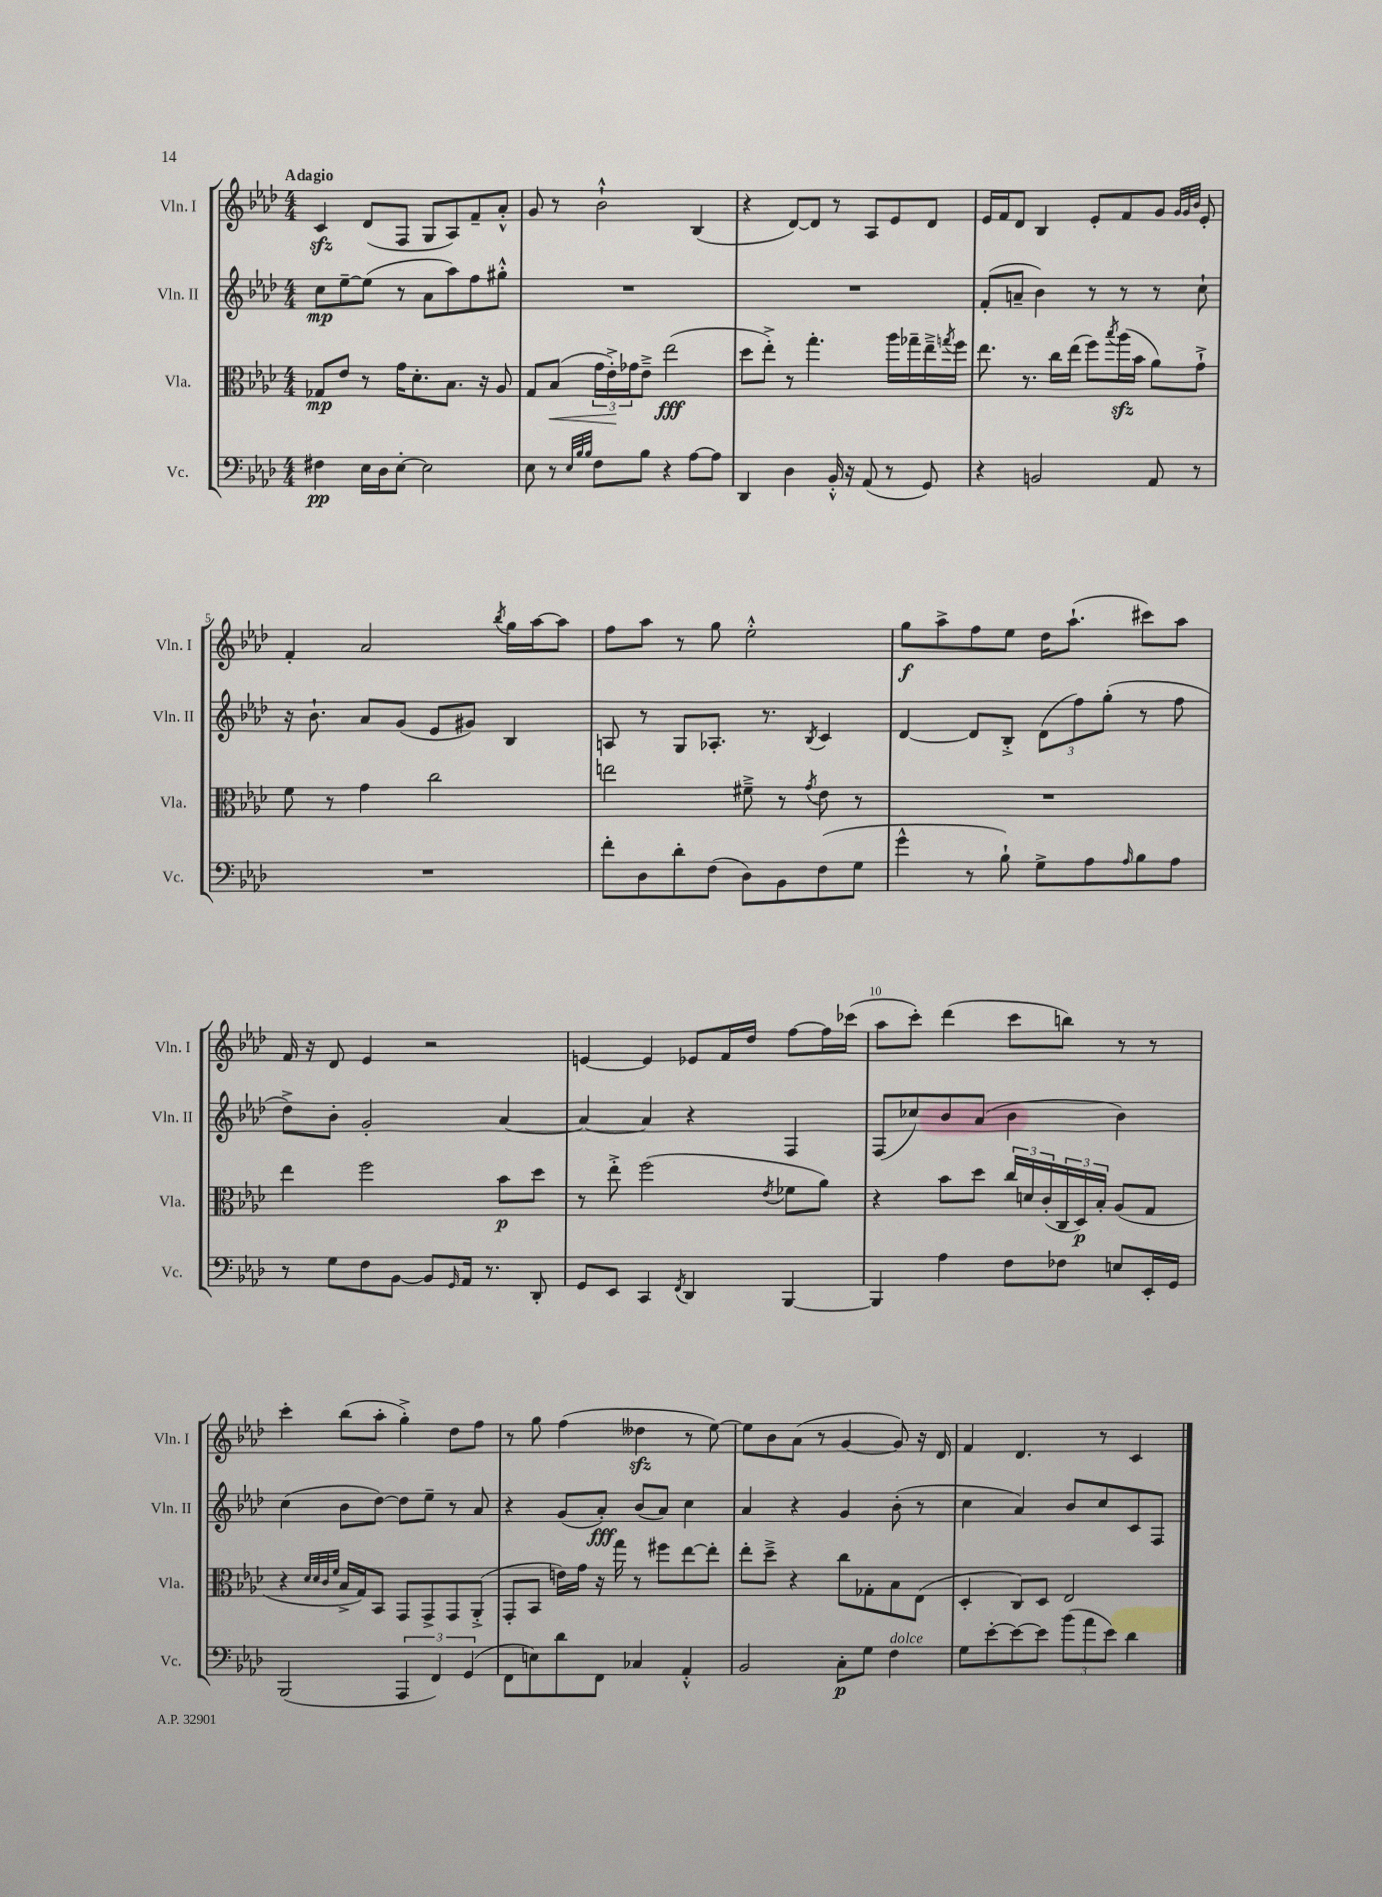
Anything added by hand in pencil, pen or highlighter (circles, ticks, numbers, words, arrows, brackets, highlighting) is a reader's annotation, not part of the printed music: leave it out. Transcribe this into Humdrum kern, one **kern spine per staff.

**kern	**dynam	**kern	**dynam	**kern	**dynam	**kern	**dynam
*part4	*part4	*part3	*part3	*part2	*part2	*part1	*part1
*staff4	*staff4	*staff3	*staff3	*staff2	*staff2	*staff1	*staff1
*I"Vc.	*	*I"Vla.	*	*I"Vln. II	*	*I"Vln. I	*
*I'Vc.	*	*I'Vla.	*	*I'Vln. II	*	*I'Vln. I	*
*clefF4	*	*clefC3	*	*clefG2	*	*clefG2	*
*k[b-e-a-d-]	*	*k[b-e-a-d-]	*	*k[b-e-a-d-]	*	*k[b-e-a-d-]	*
*M4/4	*	*M4/4	*	*M4/4	*	*M4/4	*
=1	=1	=1	=1	=1	=1	=1	=1
!	!	!	!	!	!	!LO:TX:a:B:t=Adagio	!
4F#X\	pp	8G-X/L	mp	8cc\L	mp	4czz/	.
.	.	8e-/J	.	[8ee-~\	.	.	.
16E-\LL	.	8r	.	(8ee-\J]	.	(8d-/L	.
16D-\J	.	.	.	.	.	.	.
[8E-'\J	.	16g\KL	.	8r	.	8F/J	.
.	.	8.d-'\	.	.	.	.	.
2E-\]	.	.	.	8a-\L	.	8G/L	.
.	.	8.B-\J	.	8aa-\)	.	8A-/)	.
.	.	.	.	8ff\	.	8f~/	.
.	.	16r	.	.	.	.	.
.	.	8A-/	.	8gg#X'^^\J	.	8a-'^^/J	.
=2	=2	=2	=2	=2	=2	=2	=2
8E-\	.	8G/L	.	1r	.	8g/	.
!	!	!	!LO:HP:b	!	!	!	!
8r	.	(8B-/J	<	.	.	8r	.
32qqE-/LLL	.	.	.	.	.	.	.
32qqB-/	.	.	.	.	.	.	.
32qqB-/JJJ	.	.	.	.	.	.	.
8F\L	.	24g\LL	.	.	.	2b-`^^\	.
.	.	24e-'^\)	.	.	.	.	.
.	.	24g-X\J	[	.	.	.	.
8B-\J	.	8e-~^\J	.	.	.	.	.
4r	.	(2ee-\	fff	.	.	.	.
[8A-\L	.	.	.	.	.	(4B-/	.
8A-\J]	.	.	.	.	.	.	.
=3	=3	=3	=3	=3	=3	=3	=3
4DD-/	.	8dd-\L	.	1r	.	4r	.
.	.	8ee-'^\J)	.	.	.	.	.
4D-\	.	8r	.	.	.	[8d-/L)	.
.	.	4.gg'\	.	.	.	8d-/J]	.
16BB-'^^/	.	.	.	.	.	8r	.
16r	.	.	.	.	.	.	.
(8AA-/	.	.	.	.	.	8A-/L	.
8r	.	16aa-\LL	.	.	.	8e-/	.
.	.	16gg-X~\	.	.	.	.	.
8GG/)	.	16ee-~^\	.	.	.	8d-/J	.
.	.	8qggn/	.	.	.	.	.
.	.	16ff\JJ	.	.	.	.	.
=4	=4	=4	=4	=4	=4	=4	=4
4r	.	8.ee-\	.	(8f'/L	.	16e-/LL	.
.	.	.	.	.	.	16f/J	.
.	.	.	.	8an~/J	.	8d-/J	.
.	.	8.r	.	.	.	.	.
2BBn/	.	.	.	4b-\)	.	4B-/	.
.	.	16cc\LL	.	.	.	.	.
.	.	(16ee-\JJ	.	.	.	.	.
.	.	8ff\L)	.	8r	.	8e-'/L	.
.	.	8qbb-/	.	.	.	.	.
.	.	(16aa-zz\L	.	8r	.	8f/	.
.	.	16b-\JJ	.	.	.	.	.
8AA-/	.	8a-\L)	.	8r	.	8g/J	.
.	.	.	.	.	.	32qqg/LLL	.
.	.	.	.	.	.	32qqg/	.
.	.	.	.	.	.	32qqb-/JJJ	.
8r	.	8g`^\J	.	8cc`\	.	8e-'/	.
!!LO:LB:g=z
=5	=5	=5	=5	=5	=5	=5	=5
1r	.	8f\	.	16r	.	4f'/	.
.	.	.	.	8.b-`\	.	.	.
.	.	8r	.	.	.	.	.
.	.	4g\	.	8a-/L	.	2a-/	.
.	.	.	.	(8g/J	.	.	.
.	.	2cc\	.	8e-/L	.	.	.
.	.	.	.	8g#X/J)	.	.	.
.	.	.	.	.	.	8qbb-/	.
.	.	.	.	4B-/	.	16gg\LL	.
.	.	.	.	.	.	[16aa-\J	.
.	.	.	.	.	.	8aa-\J]	.
=6	=6	=6	=6	=6	=6	=6	=6
8f'\L	.	2een\	.	8An/	.	8ff\L	.
8D-\	.	.	.	8r	.	8aa-\J	.
8d-'\	.	.	.	8G/L	.	8r	.
(8F\J	.	.	.	8.A-X'/J	.	8gg\	.
8D-\L)	.	8f#X~^\	.	.	.	2ee-'^^\	.
.	.	.	.	8.r	.	.	.
8BB-\	.	8r	.	.	.	.	.
.	.	8qg/	.	8qB-/	.	.	.
(8F\	.	8e-\	.	4c/	.	.	.
8G\J	.	8r	.	.	.	.	.
=7	=7	=7	=7	=7	=7	=7	=7
4g^^\	.	1r	.	[4d-/	.	8gg\L	f
.	.	.	.	.	.	8aa-^\	.
8r	.	.	.	8d-/L]	.	8ff\	.
8B-`\)	.	.	.	8B-'^/J	.	8ee-\J	.
8G^\L	.	.	.	(12d-\L	.	16dd-\KL	.
.	.	.	.	.	.	(8.aa-`\J	.
.	.	.	.	12ff\)	.	.	.
8A-\	.	.	.	.	.	.	.
.	.	.	.	(12gg'\J	.	.	.
16qqA-/	.	.	.	.	.	.	.
8B-\	.	.	.	8r	.	8ccc#X\L)	.
8A-\J	.	.	.	8ff\	.	8aa-\J	.
!!LO:LB:g=z
=8	=8	=8	=8	=8	=8	=8	=8
8r	.	4ee-\	.	8dd-^\L)	.	16f/	.
.	.	.	.	.	.	16r	.
8G\L	.	.	.	8b-'\J	.	8d-/	.
8F\	.	2ff\	.	2g'/	.	4e-/	.
[8BB-\J	.	.	.	.	.	.	.
8BB-/L]	.	.	.	.	.	2r	.
16qqGG/	.	.	.	.	.	.	.
16AA-/Jk	.	.	.	.	.	.	.
8.r	.	.	.	.	.	.	.
.	.	8b-\L	p	[4a-/	.	.	.
8DD-'/	.	8dd-\J	.	.	.	.	.
=9	=9	=9	=9	=9	=9	=9	=9
8GG/L	.	8r	.	4a-/_	.	[4en/	.
8EE-/J	.	8ee-'^\	.	.	.	.	.
4CC/	.	(2ff\	.	4a-/]	.	4e/]	.
8qFF/	.	.	.	.	.	.	.
4DD-/	.	.	.	4r	.	8e-X/L	.
.	.	.	.	.	.	16f/L	.
.	.	.	.	.	.	16dd-/JJ	.
.	.	8qe-/	.	.	.	.	.
[4BBB-/	.	8f-X\L	.	4F/	.	[8ff\L	.
.	.	8a-\J)	.	.	.	16ff\L]	.
.	.	.	.	.	.	(16ccc-X\JJ	.
=10	=10	=10	=10	=10	=10	=10	=10
4BBB-/]	.	4r	.	(8F/L	.	8aa-\L	.
.	.	.	.	8cc-X/)	.	8ccc'\J)	.
4A-\	.	8b-\L	.	8b-/	.	(4ddd-\	.
.	.	8dd-\J	.	(8a-/J	.	.	.
8F\L	.	24cc/LL	.	4b-\	.	8ccc\L	.
.	.	24dn/	.	.	.	.	.
.	.	(24c'/	.	.	.	.	.
8F-X\J	.	24C/	.	.	.	8bbn\J)	.
.	.	24D-/)	p	.	.	.	.
.	.	24B-'/JJ	.	.	.	.	.
8En/L	.	(8A-/L	.	4b-\)	.	8r	.
16EE-'/L	.	8G/J	.	.	.	8r	.
16GG/JJ	.	.	.	.	.	.	.
!!LO:LB:g=z
=11	=11	=11	=11	=11	=11	=11	=11
(2BBB-/	.	4r	.	(4cc\	.	4ccc'\	.
.	.	32qqd-/LLL	.	.	.	.	.
.	.	32qqd-/	.	.	.	.	.
.	.	32qqc/	.	.	.	.	.
.	.	32qqf/JJJ	.	.	.	.	.
.	.	16B-^/LL	.	8b-\L	.	(8bb-\L	.
.	.	16G/J)	.	.	.	.	.
.	.	8BB-/J	.	[8dd-\J)	.	8aa-'\J	.
6AAA-/	.	8GG/L	.	8dd-\L]	.	4gg'^\)	.
.	.	8GG^/	.	8ee-~\J	.	.	.
6FF/)	.	.	.	.	.	.	.
.	.	8GG/	.	8r	.	8dd-\L	.
(6GG/	.	.	.	.	.	.	.
.	.	(8AA-'^/J	.	8a-/	.	8ff\J	.
=12	=12	=12	=12	=12	=12	=12	=12
8FF\L	.	8GG'/L	.	4r	.	8r	.
8En\)	.	8BB-/J	.	.	.	8gg\	.
8d-\	.	16en\LL)	.	(8g/L	.	(4ff\	.
.	.	16g\JJ	.	.	.	.	.
8FF\J	.	16r	.	8a-'/J)	fff	.	.
.	.	16gg\	.	.	.	.	.
4C-X/	.	8r	.	(8b-/L	.	4dd--Xzz\	.
.	.	8ff#X\L	.	8a-/J)	.	.	.
4AA-'^^/	.	[8ee-\	.	4cc\	.	8r	.
.	.	8ee-'\J]	.	.	.	[8ee-\)	.
=13	=13	=13	=13	=13	=13	=13	=13
2BB-/	.	8ee-'\L	.	4a-/	.	8ee-\L]	.
.	.	8dd-~^\J	.	.	.	8b-\	.
.	.	4r	.	4r	.	(8a-\J	.
.	.	.	.	.	.	8r	.
8C'\L	p	8cc\L	.	4g/	.	[4g/	.
8G\J	.	8G-X'\	.	.	.	.	.
!LO:TX:a:i:t=dolce	!	!	!	!	!	!	!
4F\	.	8B-\	.	(8b-'\	.	8g/])	.
.	.	(8E-\J	.	8r	.	16r	.
.	.	.	.	.	.	16d-/	.
=14	=14	=14	=14	=14	=14	=14	=14
8G\L	.	4D-'/	.	4cc\	.	4f/	.
[8e-'\	.	.	.	.	.	.	.
8e-\_	.	8C/L)	.	4a-/)	.	4.d-/	.
8e-\J]	.	8D-/J	.	.	.	.	.
(12b-\L	.	2E-/	.	8b-/L	.	.	.
12a-\	.	.	.	.	.	.	.
.	.	.	.	8cc/	.	8r	.
12e-\J)	.	.	.	.	.	.	.
4d-\	.	.	.	8c/	.	4c/	.
.	.	.	.	8F/J	.	.	.
==	==	==	==	==	==	==	==
*-	*-	*-	*-	*-	*-	*-	*-
